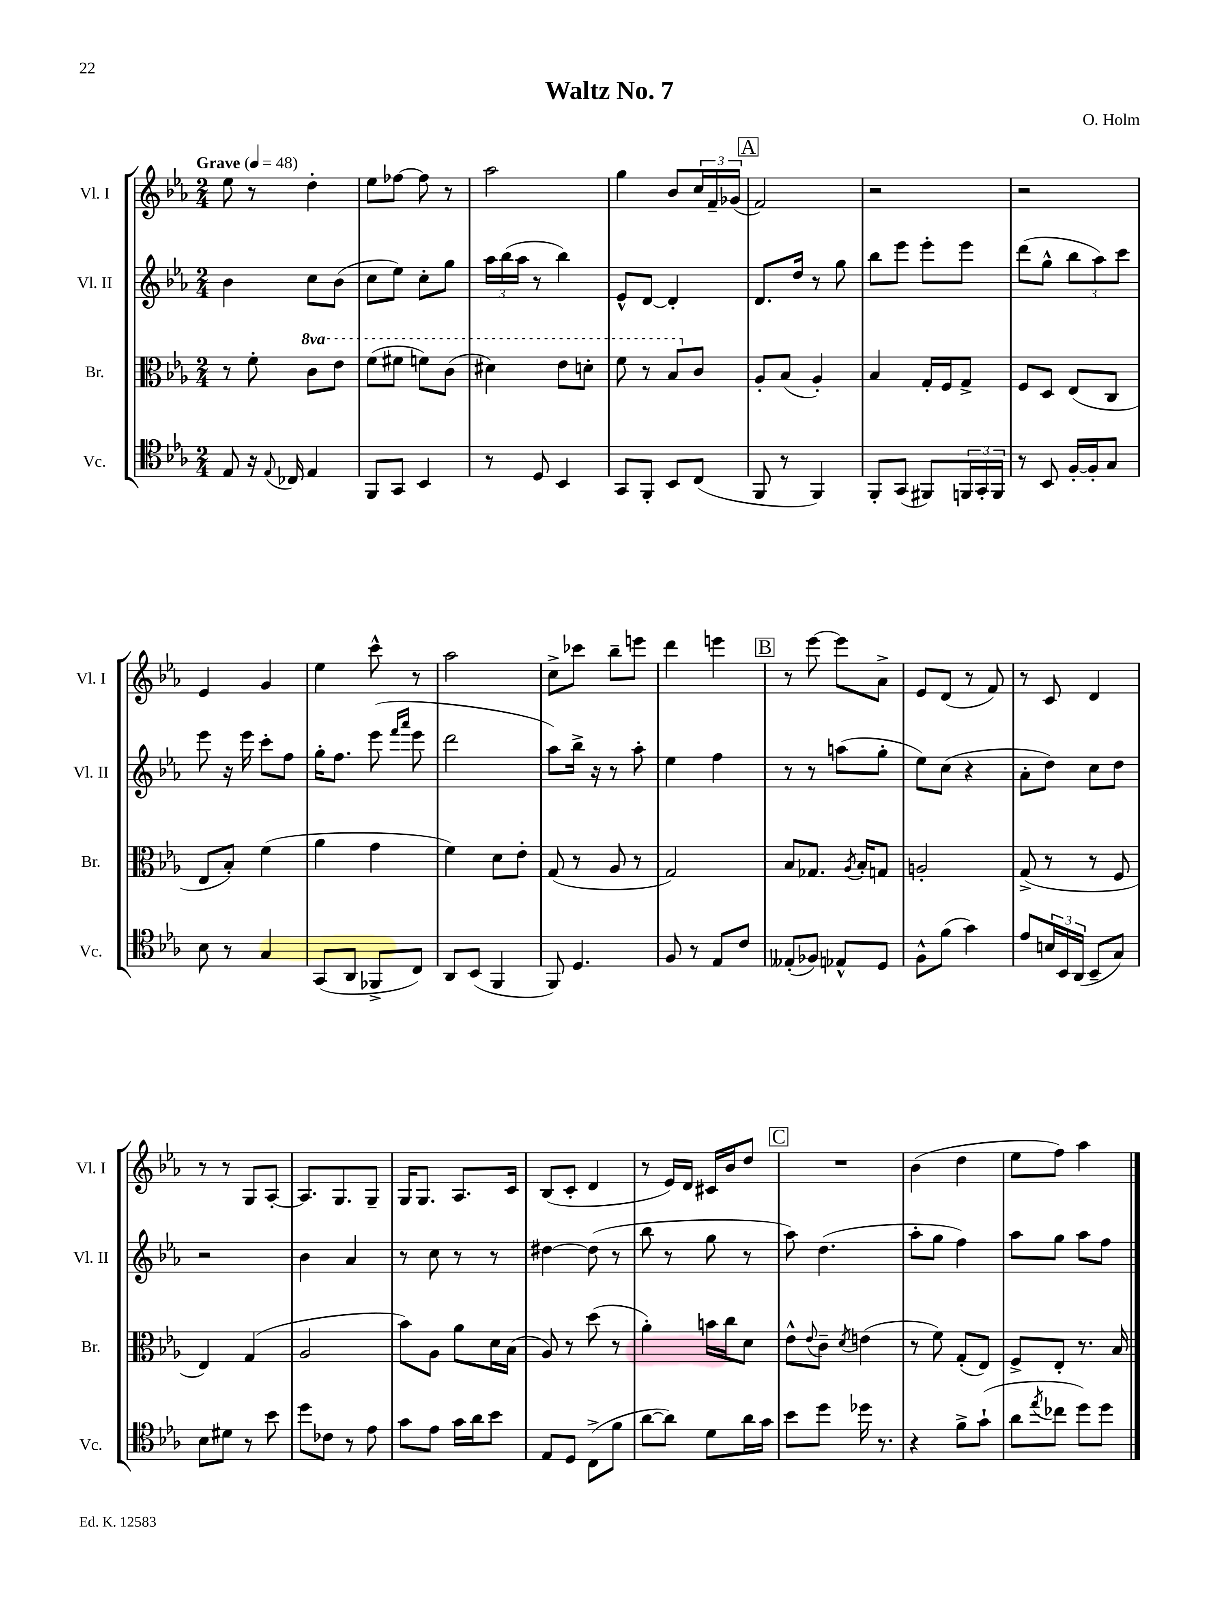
\header { title = "Waltz No. 7" composer = "O. Holm" }
<<
\new StaffGroup <<
\new Staff = "s0" \with { instrumentName = "Vl. I" shortInstrumentName = "Vl. I" } {
    \clef treble \key ees \major \numericTimeSignature \time 2/4 \tempo "Grave" 4 = 48
    ees''8 r8 d''4-. |
    ees''8 fes''8~ fes''8 r8 |
    aes''2 |
    g''4 bes'8 \tuplet 3/2 { c''16 f'16-- ges'16( } |
    \mark \markup { \box "A" } f'2) |
    r2 |
    r2 |
    ees'4 g'4 |
    ees''4 c'''8-^ r8 |
    aes''2 |
    c''8-> ces'''8 bes''8-- e'''8 |
    d'''4 e'''4 |
    \mark \markup { \box "B" } r8 ees'''8~ ees'''8 aes'8-> |
    ees'8 d'8( r8 f'8) |
    r8 c'8 d'4 |
    r8 r8 g8 aes8~-. |
    aes8. g8. g8-- |
    g16 g8. aes8. c'16 |
    bes8( c'8-. d'4 |
    r8 ees'16) d'16 cis'16 bes'16 d''8 |
    \mark \markup { \box "C" } R2 |
    bes'4( d''4 |
    ees''8 f''8) aes''4 \bar "|." |
}
\new Staff = "s1" \with { instrumentName = "Vl. II" shortInstrumentName = "Vl. II" } {
    \clef treble \key ees \major \numericTimeSignature \time 2/4
    bes'4 c''8 bes'8( |
    c''8 ees''8) c''8-. g''8 |
    \tuplet 3/2 { aes''16 bes''16( aes''16 } r8 bes''4) |
    ees'8-^ d'8~ d'4-. |
    \mark \markup { \box "A" } d'8. d''16 r8 g''8 |
    bes''8 ees'''8 ees'''8-. ees'''8 |
    d'''8( g''8-^ \tuplet 3/2 { bes''8 aes''8) c'''8 } |
    ees'''8 r16 ees'''16 c'''8-. f''8 |
    g''16-. f''8. ees'''8( \grace { f'''16 aes'''16 } ees'''8 |
    d'''2 |
    aes''8) bes''16-> r16 r8 aes''8-. |
    ees''4 f''4 |
    \mark \markup { \box "B" } r8 r8 a''8( g''8-. |
    ees''8) c''8( r4 |
    aes'8-. d''8) c''8 d''8 |
    r2 |
    bes'4 aes'4 |
    r8 c''8 r8 r8 |
    dis''4~ dis''8( r8 |
    bes''8 r8 g''8 r8 |
    \mark \markup { \box "C" } aes''8) d''4.( |
    aes''8-. g''8 f''4) |
    aes''8 g''8 aes''8 f''8 \bar "|." |
}
\new Staff = "s2" \with { instrumentName = "Br." shortInstrumentName = "Br." } {
    \clef alto \key ees \major \numericTimeSignature \time 2/4 \set Staff.ottavationMarkups = #ottavation-simple-ordinals
    r8 f'8-. \ottava #1 c''8 ees''8 |
    f''8( fis''8 f''8) c''8( |
    dis''4) ees''8 d''8-. |
    f''8 r8 bes'8 \ottava #0 c'8 |
    \mark \markup { \box "A" } aes8-. bes8( aes4-.) |
    bes4 g16-. f16 g8-> |
    f8 d8 ees8( c8 |
    ees8 bes8-.) f'4( |
    aes'4 g'4 |
    f'4) d'8 ees'8-. |
    g8( r8 aes8 r8 |
    g2) |
    \mark \markup { \box "B" } bes8 ges8. \acciaccatura { aes8 } bes16-. g8 |
    a2-. |
    g8->( r8 r8 f8 |
    ees4) g4( |
    aes2 |
    bes'8) aes8 aes'8 d'16 bes16( |
    aes8) r8 d''8( r8 |
    aes'4-.) b'16 c''16 d'8 |
    \mark \markup { \box "C" } ees'8-^ \appoggiatura { ees'8 } c'8-- \acciaccatura { d'8 } e'4( |
    r8 f'8) g8-.( ees8) |
    f8-> ees8-. r8. bes16 \bar "|." |
}
\new Staff = "s3" \with { instrumentName = "Vc." shortInstrumentName = "Vc." } {
    \clef tenor \key ees \major \numericTimeSignature \time 2/4
    ees8 r16 \appoggiatura { ees8 } ces16 ees4 |
    f,8 g,8 bes,4 |
    r8 d8 bes,4 |
    g,8 f,8-. bes,8 c8( |
    \mark \markup { \box "A" } f,8 r8 f,4) |
    f,8-. g,8( fis,8) \tuplet 3/2 { f,16 g,16-. f,16 } |
    r8 bes,8 f16~-. f16-. g8 |
    bes8 r8 g4 |
    g,8( aes,8 fes,8-> c8) |
    aes,8 bes,8( f,4 |
    f,8) d4. |
    f8 r8 ees8 c'8 |
    \mark \markup { \box "B" } eeses8-.( fes8) ees8-^ d8 |
    f8-^ f'8( g'4) |
    ees'8 \tuplet 3/2 { b16 bes,16 aes,16( } bes,8-- g8) |
    bes8 dis'8 r8 bes'8 |
    d''8 ces'8 r8 ees'8 |
    g'8 ees'8 g'16 aes'16 bes'8 |
    ees8 d8 c8->( f'8 |
    aes'8~ aes'8) d'8 aes'16 g'16 |
    \mark \markup { \box "C" } bes'8 d''8 des''16 r8. |
    r4 f'8-> g'8-!( |
    aes'8 \acciaccatura { ees''8 } ces''8 d''8) d''8 \bar "|." |
}
>>
>>
\layout { \context { \Score \remove "Bar_number_engraver" } }
